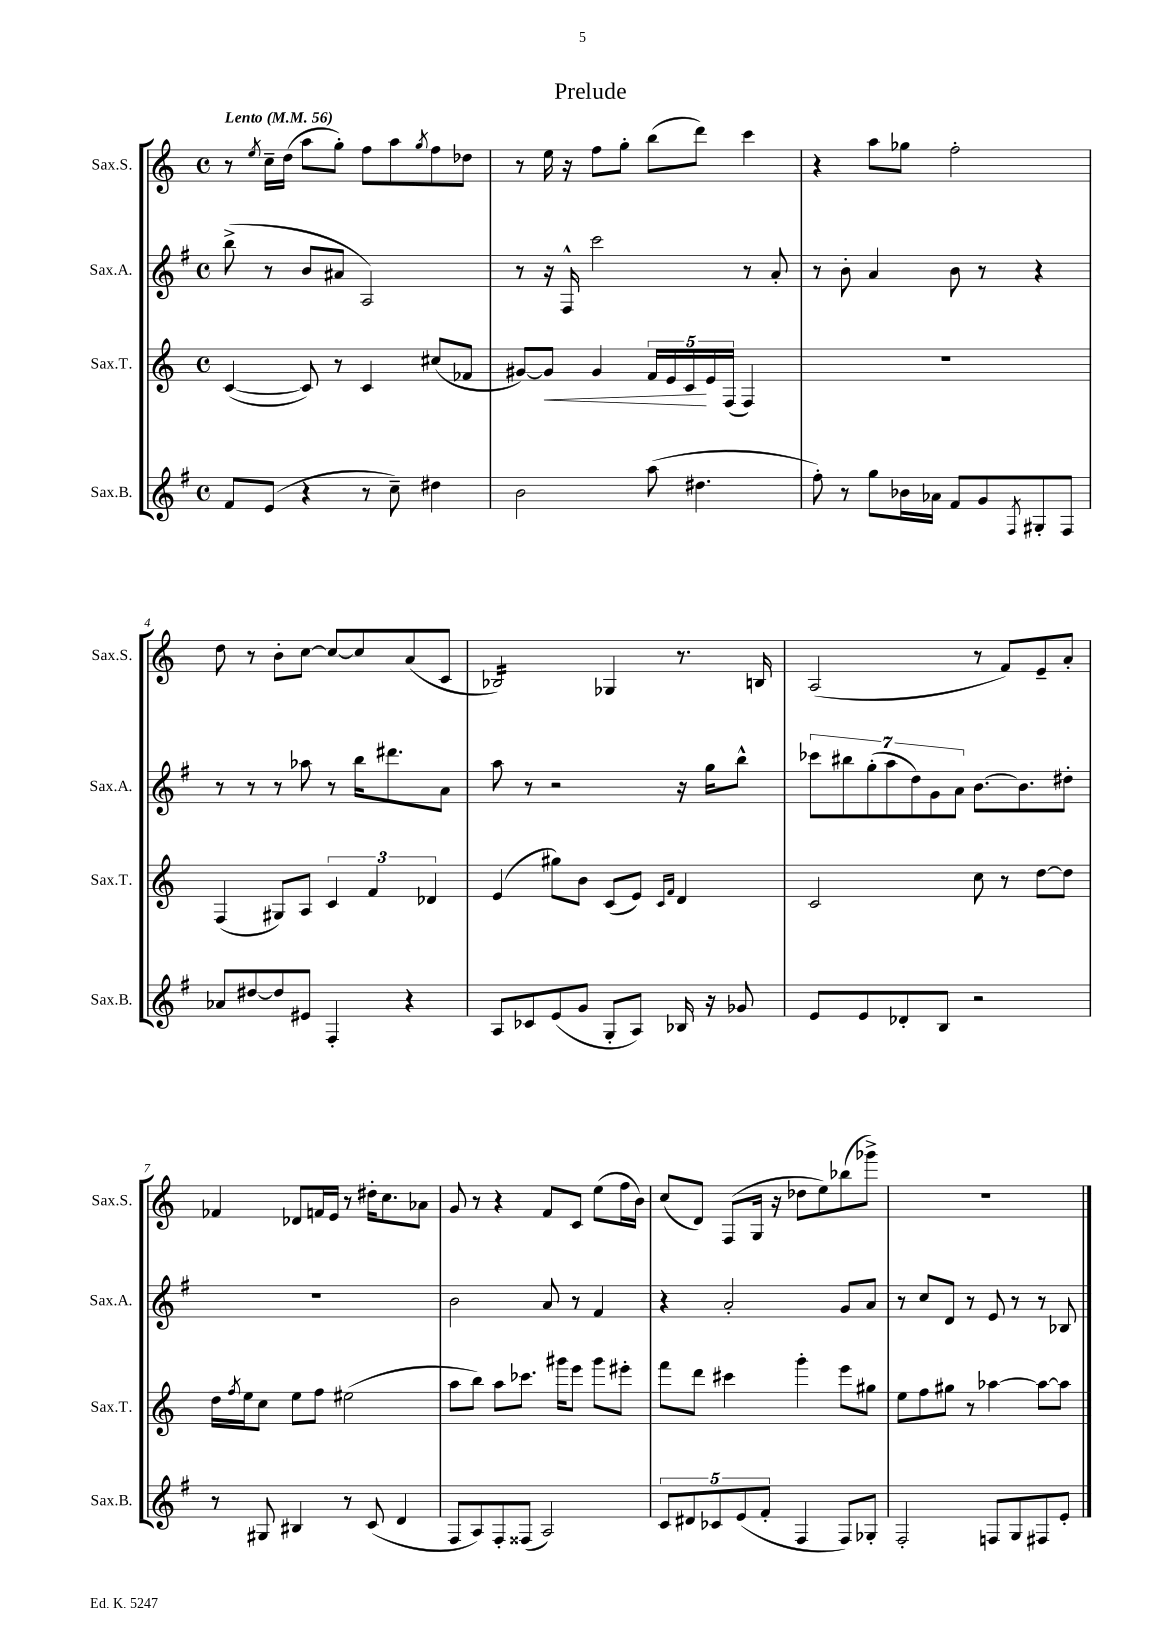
\header { title = "Prelude" }
<<
\new StaffGroup <<
\new Staff = "s0" \with { instrumentName = "Sax.S." shortInstrumentName = "Sax.S." } {
    \clef treble \key c \major \defaultTimeSignature \time 4/4 \tempo "Lento" 4 = 56
    r8 \acciaccatura { e''8 } c''16-- d''16( a''8 g''8-.) f''8 a''8 \acciaccatura { g''8 } f''8 des''8 |
    r8 e''16 r16 f''8 g''8-. b''8( d'''8) c'''4 |
    r4 a''8 ges''8 f''2-. |
    d''8 r8 b'8-. c''8~ c''8~ c''8 a'8( c'8 |
    bes2:16) ges4 r8. b16 |
    a2( r8 f'8) e'8-- a'8-. |
    fes'4 des'8 f'16 e'16 r8 dis''16-. c''8. aes'8 |
    g'8 r8 r4 f'8 c'8 e''8( f''16 b'16) |
    c''8( d'8) f8( g16 r16 des''8 e''8) bes''8( ges'''8->) |
    R1 \bar "|." |
}
\new Staff = "s1" \with { instrumentName = "Sax.A." shortInstrumentName = "Sax.A." } {
    \clef treble \key g \major \defaultTimeSignature \time 4/4
    b''8->( r8 b'8 ais'8 a2) |
    r8 r16 fis16-^ c'''2 r8 a'8-. |
    r8 b'8-. a'4 b'8 r8 r4 |
    r8 r8 r8 aes''8 r8 b''16 dis'''8. a'8 |
    a''8 r8 r2 r16 g''16 b''8-^ |
    \tuplet 7/4 { ces'''8 bis''8 g''8-.( a''8 d''8) g'8 a'8 } b'8.~ b'8. dis''8-. |
    R1 |
    b'2 a'8 r8 fis'4 |
    r4 a'2-. g'8 a'8 |
    r8 c''8 d'8 r8 e'8 r8 r8 bes8 \bar "|." |
}
\new Staff = "s2" \with { instrumentName = "Sax.T." shortInstrumentName = "Sax.T." } {
    \clef treble \key c \major \defaultTimeSignature \time 4/4
    c'4~( c'8) r8 c'4 cis''8( fes'8 |
    gis'8~) gis'8\< gis'4 \tuplet 5/4 { f'16 e'16 c'16\! e'16 f16( } f4) |
    R1 |
    f4( gis8) a8 \tuplet 3/2 { c'4 f'4 des'4 } |
    e'4( gis''8) b'8 c'8( e'8) \grace { c'16 f'16 } d'4 |
    c'2 c''8 r8 d''8~ d''8 |
    d''16 \acciaccatura { f''8 } e''16 c''8 e''8 f''8 eis''2( |
    a''8 b''8) a''8 ces'''8. gis'''16 e'''8 gis'''8 eis'''8-. |
    f'''8 d'''8 cis'''4 g'''4-. e'''8 gis''8 |
    e''8 f''8 gis''8 r8 aes''4~ aes''8~ aes''8 \bar "|." |
}
\new Staff = "s3" \with { instrumentName = "Sax.B." shortInstrumentName = "Sax.B." } {
    \clef treble \key g \major \defaultTimeSignature \time 4/4
    fis'8 e'8( r4 r8 c''8--) dis''4 |
    b'2 a''8( dis''4. |
    fis''8-.) r8 g''8 bes'16 aes'16 fis'8 g'8 \acciaccatura { fis8 } gis8-. fis8 |
    aes'8 dis''8~ dis''8 eis'8 fis4-. r4 |
    a8 ces'8 e'8( g'8 g8-. a8) bes16 r16 ges'8 |
    e'8 e'8 des'8-. b8 r2 |
    r8 gis8 bis4 r8 c'8( d'4 |
    fis8 a8) fis8-. fisis8( a2) |
    \tuplet 5/4 { c'8 dis'8 ces'8 e'8( fis'8-. } fis4 fis8) ges8-. |
    fis2-. f8 g8 fis8 e'8-. \bar "|." |
}
>>
>>
